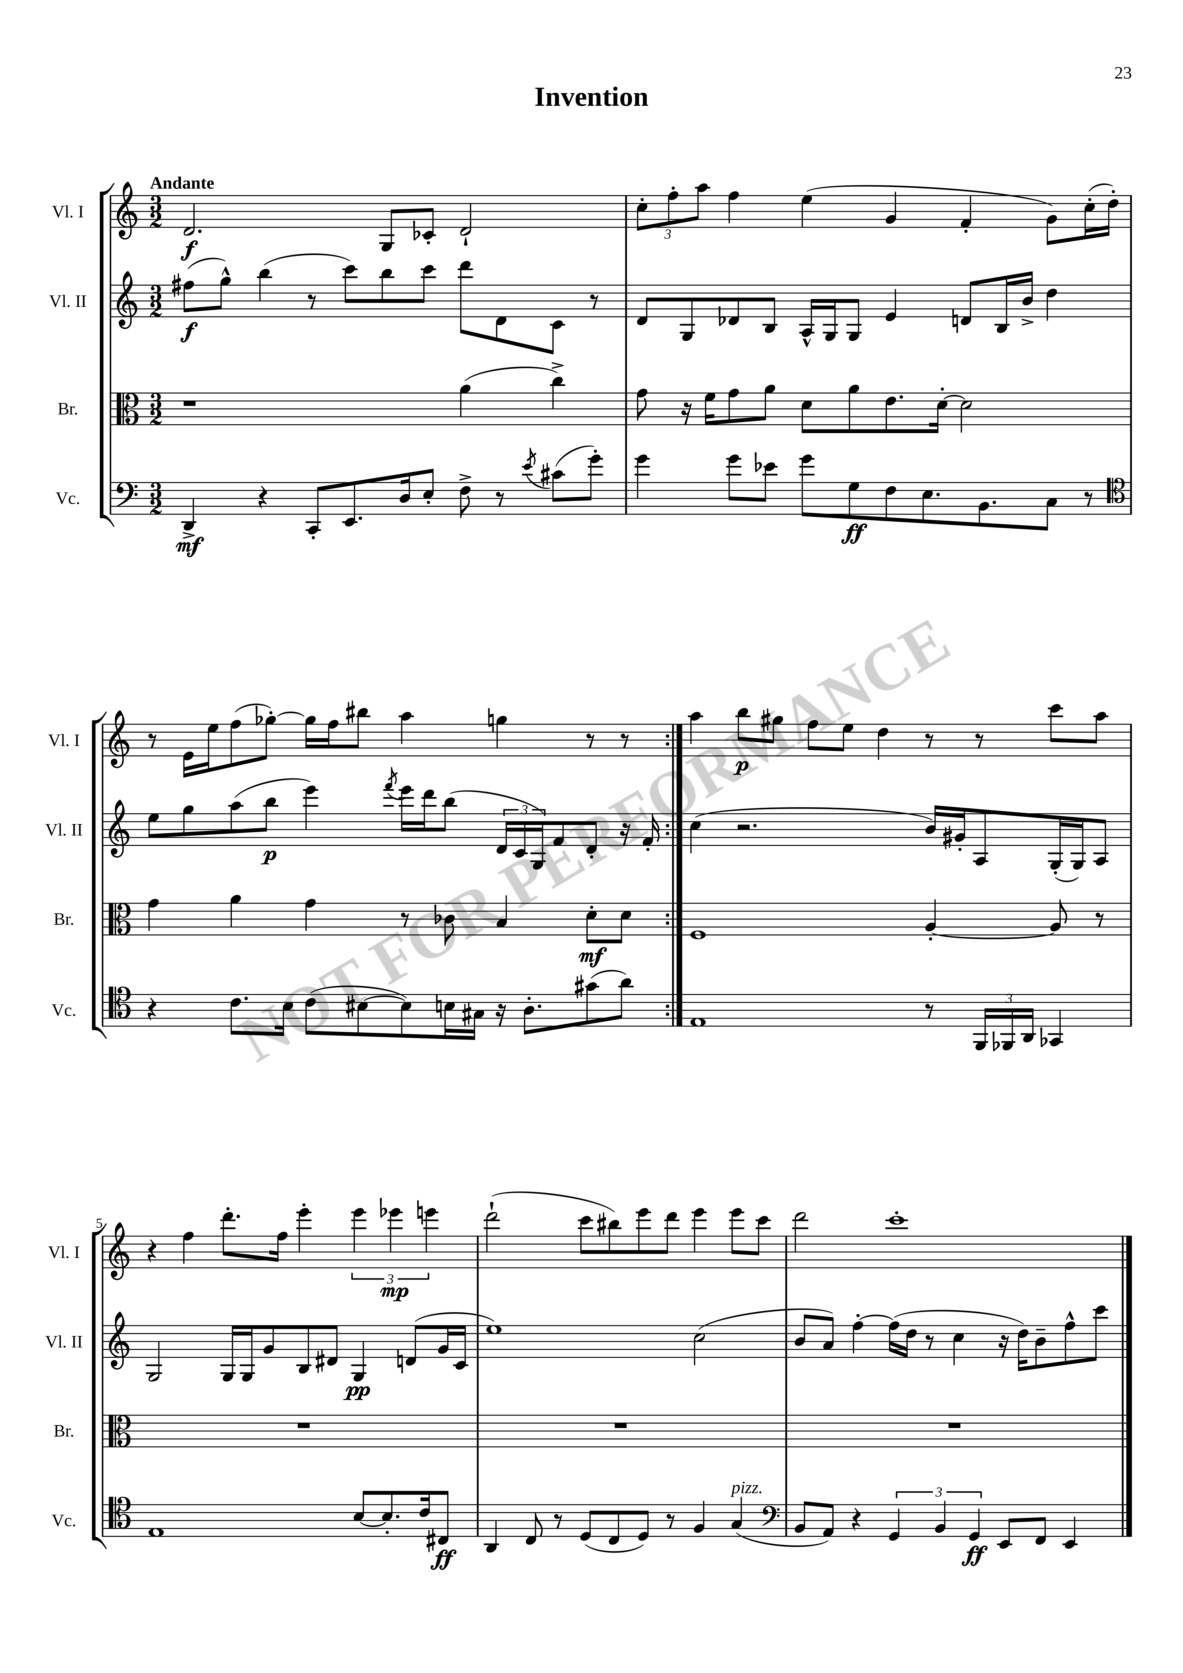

**kern	**dynam	**kern	**dynam	**kern	**dynam	**kern	**dynam
*part4	*part4	*part3	*part3	*part2	*part2	*part1	*part1
*staff4	*staff4	*staff3	*staff3	*staff2	*staff2	*staff1	*staff1
*I"Vc.	*	*I"Br.	*	*I"Vl. II	*	*I"Vl. I	*
*I'Vc.	*	*I'Br.	*	*I'Vl. II	*	*I'Vl. I	*
*clefF4	*	*clefC3	*	*clefG2	*	*clefG2	*
*k[]	*	*k[]	*	*k[]	*	*k[]	*
*M3/2	*	*M3/2	*	*M3/2	*	*M3/2	*
=1	=1	=1	=1	=1	=1	=1	=1
!	!	!	!	!	!	!LO:TX:a:B:t=Andante	!
4DD^/	mf	1r	.	(8ff#X\L	f	2.d/	f
.	.	.	.	8gg^^\J)	.	.	.
4r	.	.	.	(4bb\	.	.	.
8CC'/L	.	.	.	8r	.	.	.
8.EE/	.	.	.	8ccc\L)	.	.	.
.	.	.	.	8bb\	.	8G/L	.
16D/k	.	.	.	.	.	.	.
8E'/J	.	.	.	8ccc\J	.	8c-X'/J	.
8F^\	.	(4a\	.	8ddd\L	.	2d`/	.
8r	.	.	.	8d\	.	.	.
8qe/	.	.	.	.	.	.	.
(8c#X\L	.	4cc^\)	.	8c\J	.	.	.
8g'\J)	.	.	.	8r	.	.	.
=2	=2	=2	=2	=2	=2	=2	=2
4g\	.	8g\	.	8d/L	.	12cc'\L	.
.	.	.	.	.	.	12ff'\	.
.	.	16r	.	8G/	.	.	.
.	.	.	.	.	.	12aa\J	.
.	.	16f\KL	.	.	.	.	.
8g\L	.	8g\	.	8d-X/	.	4ff\	.
8e-X\J	.	8a\J	.	8B/J	.	.	.
8g\L	.	8d\L	.	16A^^/LL	.	(4ee\	.
.	.	.	.	16G/J	.	.	.
8G\	ff	8a\	.	8G/J	.	.	.
8F\	.	8.e\	.	4e/	.	4g/	.
8.E\	.	.	.	.	.	.	.
.	.	[16d'\Jk	.	.	.	.	.
.	.	2d\]	.	8dn/L	.	4f'/	.
8.BB\	.	.	.	.	.	.	.
.	.	.	.	16B/L	.	.	.
.	.	.	.	16b^/JJ	.	.	.
8C\J	.	.	.	4dd\	.	8g\L)	.
8r	.	.	.	.	.	(16cc'\L	.
.	.	.	.	.	.	16dd'\JJ)	.
!!LO:LB:g=z
=3	=3	=3	=3	=3	=3	=3	=3
*clefC4	*	*	*	*	*	*	*
4r	.	4g\	.	8ee\L	.	8r	.
.	.	.	.	8gg\	.	16e\LL	.
.	.	.	.	.	.	16ee\J	.
8.c\L	.	4a\	.	(8aa\	.	(8ff\	.
.	.	.	.	8bb\J	p	[8gg-X'\J)	.
16B\Jk	.	.	.	.	.	.	.
(8c\L	.	4g\	.	4eee\)	.	16gg-\LL]	.
.	.	.	.	.	.	16ff\J	.
[8B#X\	.	.	.	.	.	8bb#X\J	.
.	.	.	.	8qfff/	.	.	.
8B#\])	.	8r	.	16eee\LL	.	4aa\	.
.	.	.	.	16ddd\J	.	.	.
16Bn\L	.	8c-X\	.	(8bb\J	.	.	.
16G#X\JJ	.	.	.	.	.	.	.
16r	.	4B/	.	24d/LL	.	4ggn\	.
.	.	.	.	24c/	.	.	.
8.A'\L	.	.	.	.	.	.	.
.	.	.	.	24G/J)	.	.	.
.	.	.	.	8f/	.	.	.
(8g#X\	.	8d'\L	mf	8d'/J	.	8r	.
8a\J)	.	8d\J	.	16r	.	8r	.
.	.	.	.	16f'/	.	.	.
=4:|!	=4:|!	=4:|!	=4:|!	=4:|!	=4:|!	=4:|!	=4:|!
1E	.	1F	.	(4cc\	.	4aa\	.
.	.	.	.	2.r	.	8bb\L	p
.	.	.	.	.	.	8gg#X\J	.
.	.	.	.	.	.	8ff\L	.
.	.	.	.	.	.	8ee\J	.
.	.	.	.	.	.	4dd\	.
8r	.	[4A'/	.	16b/LL)	.	8r	.
.	.	.	.	16g#X'/J	.	.	.
24FF/LL	.	.	.	8A/	.	8r	.
24FF-X/	.	.	.	.	.	.	.
24AA/JJ	.	.	.	.	.	.	.
4GG-X/	.	8A/]	.	(16G'/L	.	8ccc\L	.
.	.	.	.	16G/J)	.	.	.
.	.	8r	.	8A/J	.	8aa\J	.
!!LO:LB:g=z
=5	=5	=5	=5	=5	=5	=5	=5
1E	.	1.r	.	2G/	.	4r	.
.	.	.	.	.	.	4ff\	.
.	.	.	.	16G/LL	.	8.ddd'\L	.
.	.	.	.	16G/J	.	.	.
.	.	.	.	8g/	.	.	.
.	.	.	.	.	.	16ff\Jk	.
.	.	.	.	8B/	.	4eee'\	.
.	.	.	.	8d#X/J	.	.	.
[8B/L	.	.	.	4G/	pp	6eee\	.
8.B'/]	.	.	.	.	.	.	.
.	.	.	.	.	.	6eee-X\	mp
.	.	.	.	(8dn/L	.	.	.
16c/k	.	.	.	.	.	.	.
.	.	.	.	.	.	6eeen\	.
8C#X/J	ff	.	.	16g/L	.	.	.
.	.	.	.	16c/JJ	.	.	.
=6	=6	=6	=6	=6	=6	=6	=6
4AA/	.	1.r	.	1ee)	.	(2ddd`\	.
8C/	.	.	.	.	.	.	.
8r	.	.	.	.	.	.	.
(8D/L	.	.	.	.	.	8ccc\L	.
8C/	.	.	.	.	.	8bb#X\)	.
8D/J)	.	.	.	.	.	8eee\	.
8r	.	.	.	.	.	8ddd\J	.
4F/	.	.	.	(2cc\	.	4eee\	.
!LO:TX:a:i:t=pizz.	!	!	!	!	!	!	!
(4G/	.	.	.	.	.	8eee\L	.
.	.	.	.	.	.	8ccc\J	.
=7	=7	=7	=7	=7	=7	=7	=7
*clefF4	*	*	*	*	*	*	*
8BB/L	.	1.r	.	8b/L	.	2ddd\	.
8AA/J)	.	.	.	8a/J)	.	.	.
4r	.	.	.	[4ff'\	.	.	.
6GG/	.	.	.	(16ff\LL]	.	1ccc'	.
.	.	.	.	16dd\JJ	.	.	.
.	.	.	.	8r	.	.	.
6BB/	.	.	.	.	.	.	.
.	.	.	.	4cc\	.	.	.
6GG/	ff	.	.	.	.	.	.
8EE/L	.	.	.	16r	.	.	.
.	.	.	.	16dd\KL)	.	.	.
8FF/J	.	.	.	8b~\	.	.	.
4EE/	.	.	.	8ff^^\	.	.	.
.	.	.	.	8ccc\J	.	.	.
==	==	==	==	==	==	==	==
*-	*-	*-	*-	*-	*-	*-	*-
